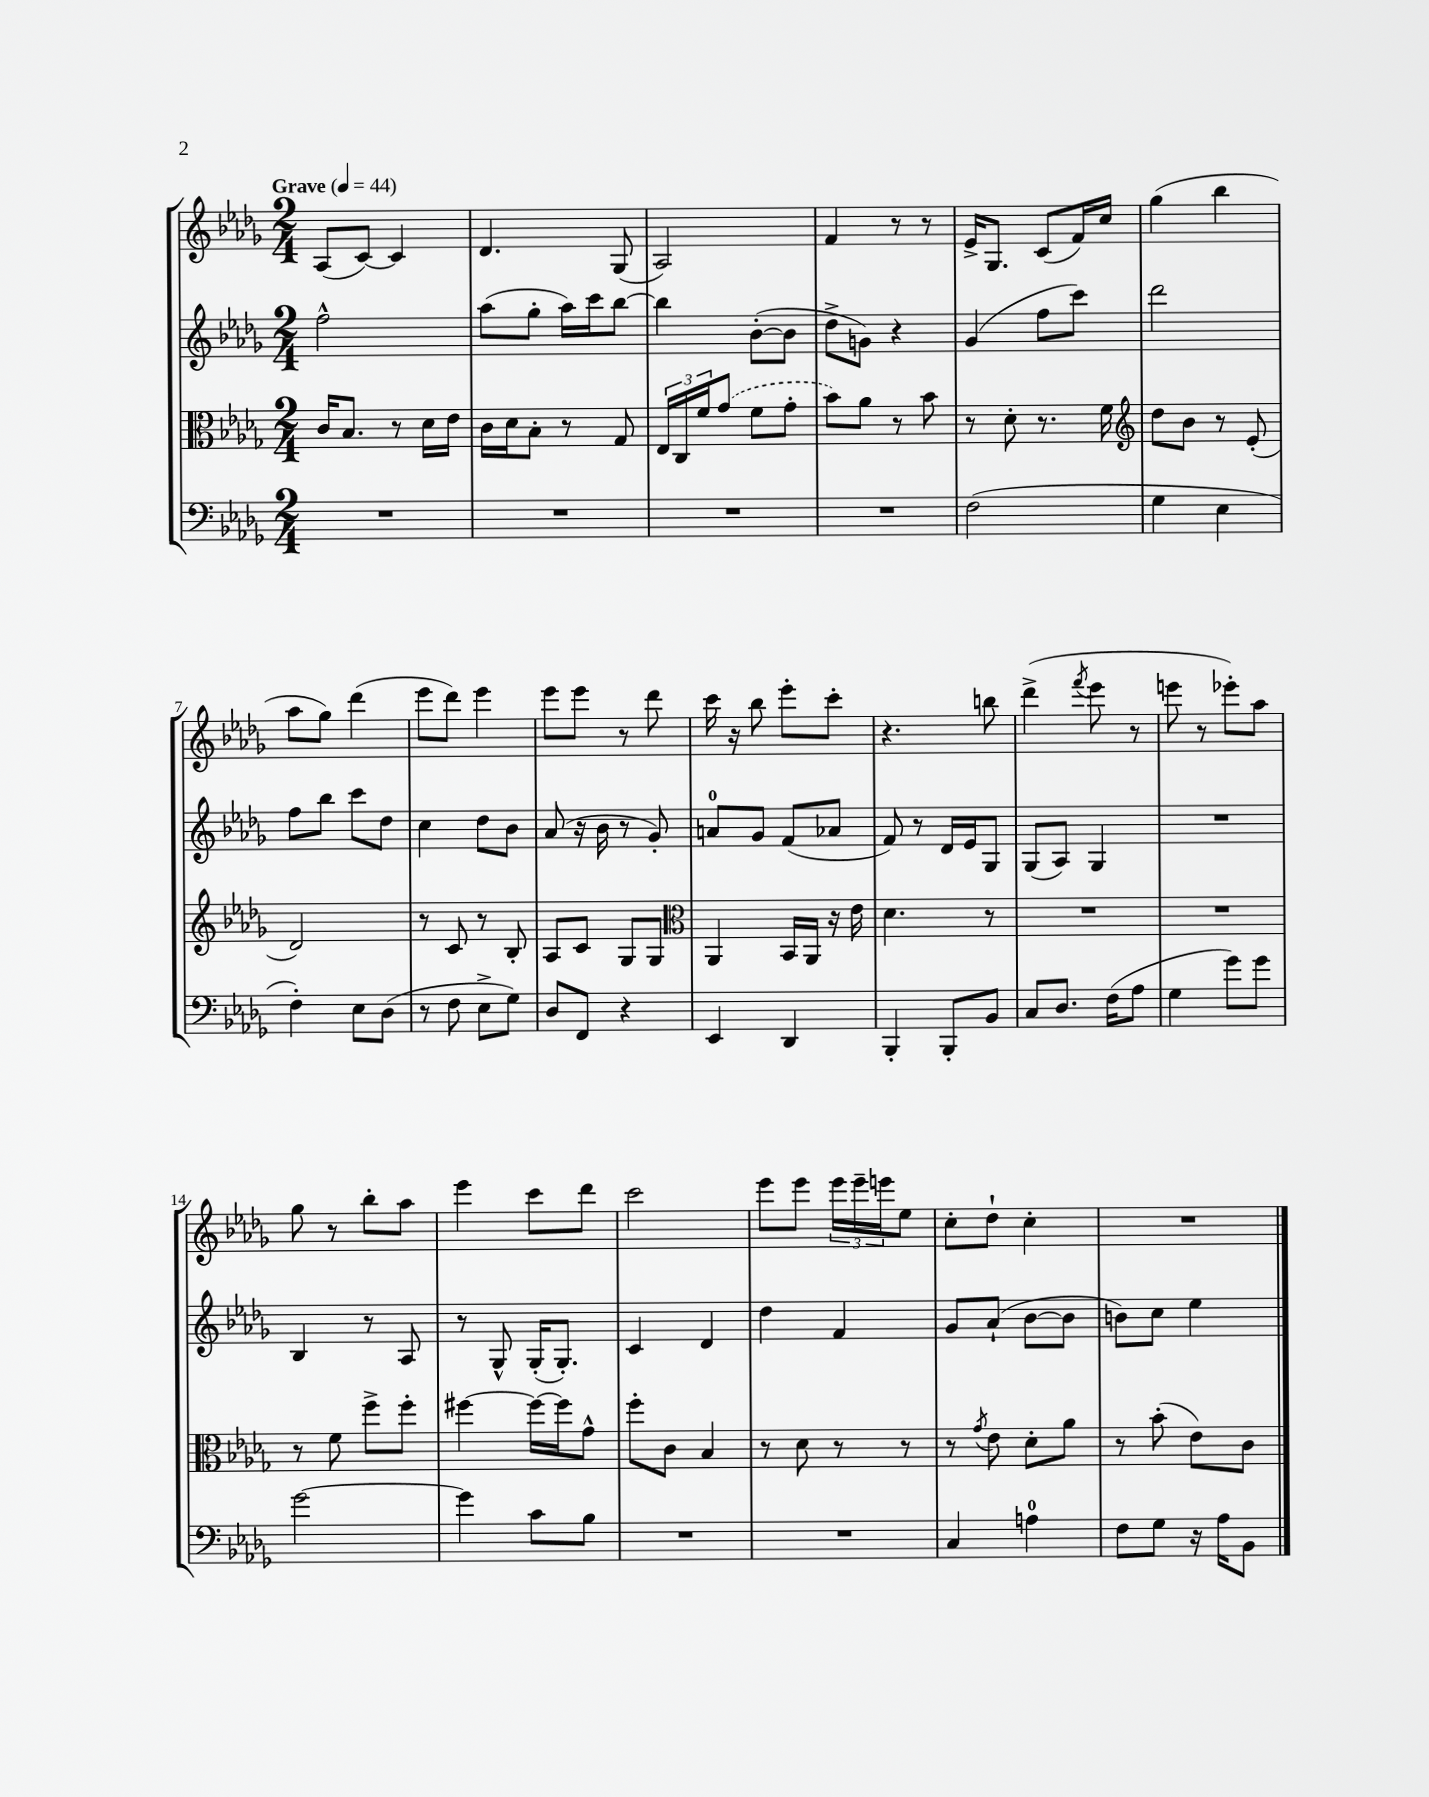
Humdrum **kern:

**kern	**kern	**kern	**kern
*part4	*part3	*part2	*part1
*staff4	*staff3	*staff2	*staff1
*clefF4	*clefC3	*clefG2	*clefG2
*k[b-e-a-d-g-]	*k[b-e-a-d-g-]	*k[b-e-a-d-g-]	*k[b-e-a-d-g-]
*M2/4	*M2/4	*M2/4	*M2/4
*MM44	*MM44	*MM44	*MM44
=1	=1	=1	=1
!	!	!	!LO:TX:a:B:t=Grave
2r	16c/KL	2ff^^\	(8A-/L
.	8.B-/J	.	.
.	.	.	[8c/J)
.	8r	.	4c/]
.	16d-\LL	.	.
.	16e-\JJ	.	.
=2	=2	=2	=2
2r	16c\LL	(8aa-\L	4.d-/
.	16d-\J	.	.
.	8B-'\J	8gg-'\J	.
.	8r	16aa-\LL)	.
.	.	16ccc\J	.
.	8G-/	[8bb-\J	(8G-/
=3	=3	=3	=3
2r	24E-/LL	4bb-\]	2A-/)
.	24C/	.	.
.	24f/J	.	.
.	(8g-/J	.	.
.	8f\L	([8b-'\L	.
.	8g-'\J	8b-\J]	.
=4	=4	=4	=4
2r	8b-\L)	8dd-^\L	4f/
.	8a-\J	8gn\J)	.
.	8r	4r	8r
.	8b-\	.	8r
=5	=5	=5	=5
(2F\	8r	(4g-/	16e-^/KL
.	.	.	8.G-/J
.	8d-'\	.	.
.	8.r	8ff\L	(8c/L
.	.	8ccc\J)	16f/L)
.	16f\	.	16cc/JJ
=6	=6	=6	=6
*	*clefG2	*	*
4G-\	8dd-\L	2ddd-\	(4gg-\
.	8b-\J	.	.
4E-\	8r	.	4bb-\
.	(8e-'/	.	.
!!LO:LB:g=z
=7	=7	=7	=7
4F'\)	2d-/)	8ff\L	8aa-\L
.	.	8bb-\J	8gg-\J)
8E-\L	.	8ccc\L	(4ddd-\
(8D-\J	.	8dd-\J	.
=8	=8	=8	=8
8r	8r	4cc\	8eee-\L
8F\	8c/	.	8ddd-\J)
8E-^\L	8r	8dd-\L	4eee-\
8G-\J)	8B-'/	8b-\J	.
=9	=9	=9	=9
8D-/L	8A-/L	(8a-/	8eee-\L
8FF/J	8c/J	16r	8eee-\J
.	.	16b-\	.
4r	8G-/L	8r	8r
.	8G-/J	8g-'/)	8ddd-\
=10	=10	=10	=10
*	*clefC3	*	*
4EE-/	4AA-/	8an/L	16ccc\
.	.	.	16r
.	.	8g-/J	8bb-\
4DD-/	16BB-/LL	(8f/L	8eee-'\L
.	16AA-/JJ	.	.
.	16r	8a-X/J	8ccc'\J
.	16e-\	.	.
=11	=11	=11	=11
4BBB-'/	4.d-\	8f/)	4.r
.	.	8r	.
8BBB-'/L	.	16d-/LL	.
.	.	16e-/J	.
8BB-/J	8r	8G-/J	8bbn\
=12	=12	=12	=12
8C/L	2r	(8G-/L	(4ddd-^\
8.D-/J	.	8A-/J)	.
.	.	.	8qfff/
.	.	4G-/	8eee-\
(16F\KL	.	.	.
8A-\J	.	.	8r
=13	=13	=13	=13
4G-\	2r	2r	8eeen\
.	.	.	8r
8g-\L)	.	.	8eee-X'\L)
8g-\J	.	.	8aa-\J
!!LO:LB:g=z
=14	=14	=14	=14
[2g-\	8r	4B-/	8gg-\
.	8f\	.	8r
.	8ff^\L	8r	8bb-'\L
.	8ff'\J	8A-/	8aa-\J
=15	=15	=15	=15
4g-\]	[4ff#X\	8r	4eee-\
.	.	8G-^^/	.
8c\L	16ff#\LL_	(16G-'/KL	8ccc\L
.	16ff#\J]	8.G-'/J)	.
8B-\J	8g-^^\J	.	8ddd-\J
=16	=16	=16	=16
2r	8ff'\L	4c/	2ccc\
.	8c\J	.	.
.	4B-/	4d-/	.
=17	=17	=17	=17
2r	8r	4dd-\	8eee-\L
.	8d-\	.	8eee-\J
.	8r	4f/	24eee-\LL
.	.	.	24eee-~\
.	.	.	24eeen\J
.	8r	.	8ee-\J
=18	=18	=18	=18
4C/	8r	8g-/L	8cc'\L
.	8qg-/	.	.
.	8e-\	(8a-`/J	8dd-`\J
4An\	8d-'\L	[8b-\L	4cc'\
.	8a-\J	8b-\J]	.
=19	=19	=19	=19
8F\L	8r	8bn\L)	2r
8G-\J	(8b-'\	8cc\J	.
16r	8e-\L)	4ee-\	.
16A-\KL	.	.	.
8BB-\J	8c\J	.	.
==	==	==	==
*-	*-	*-	*-
